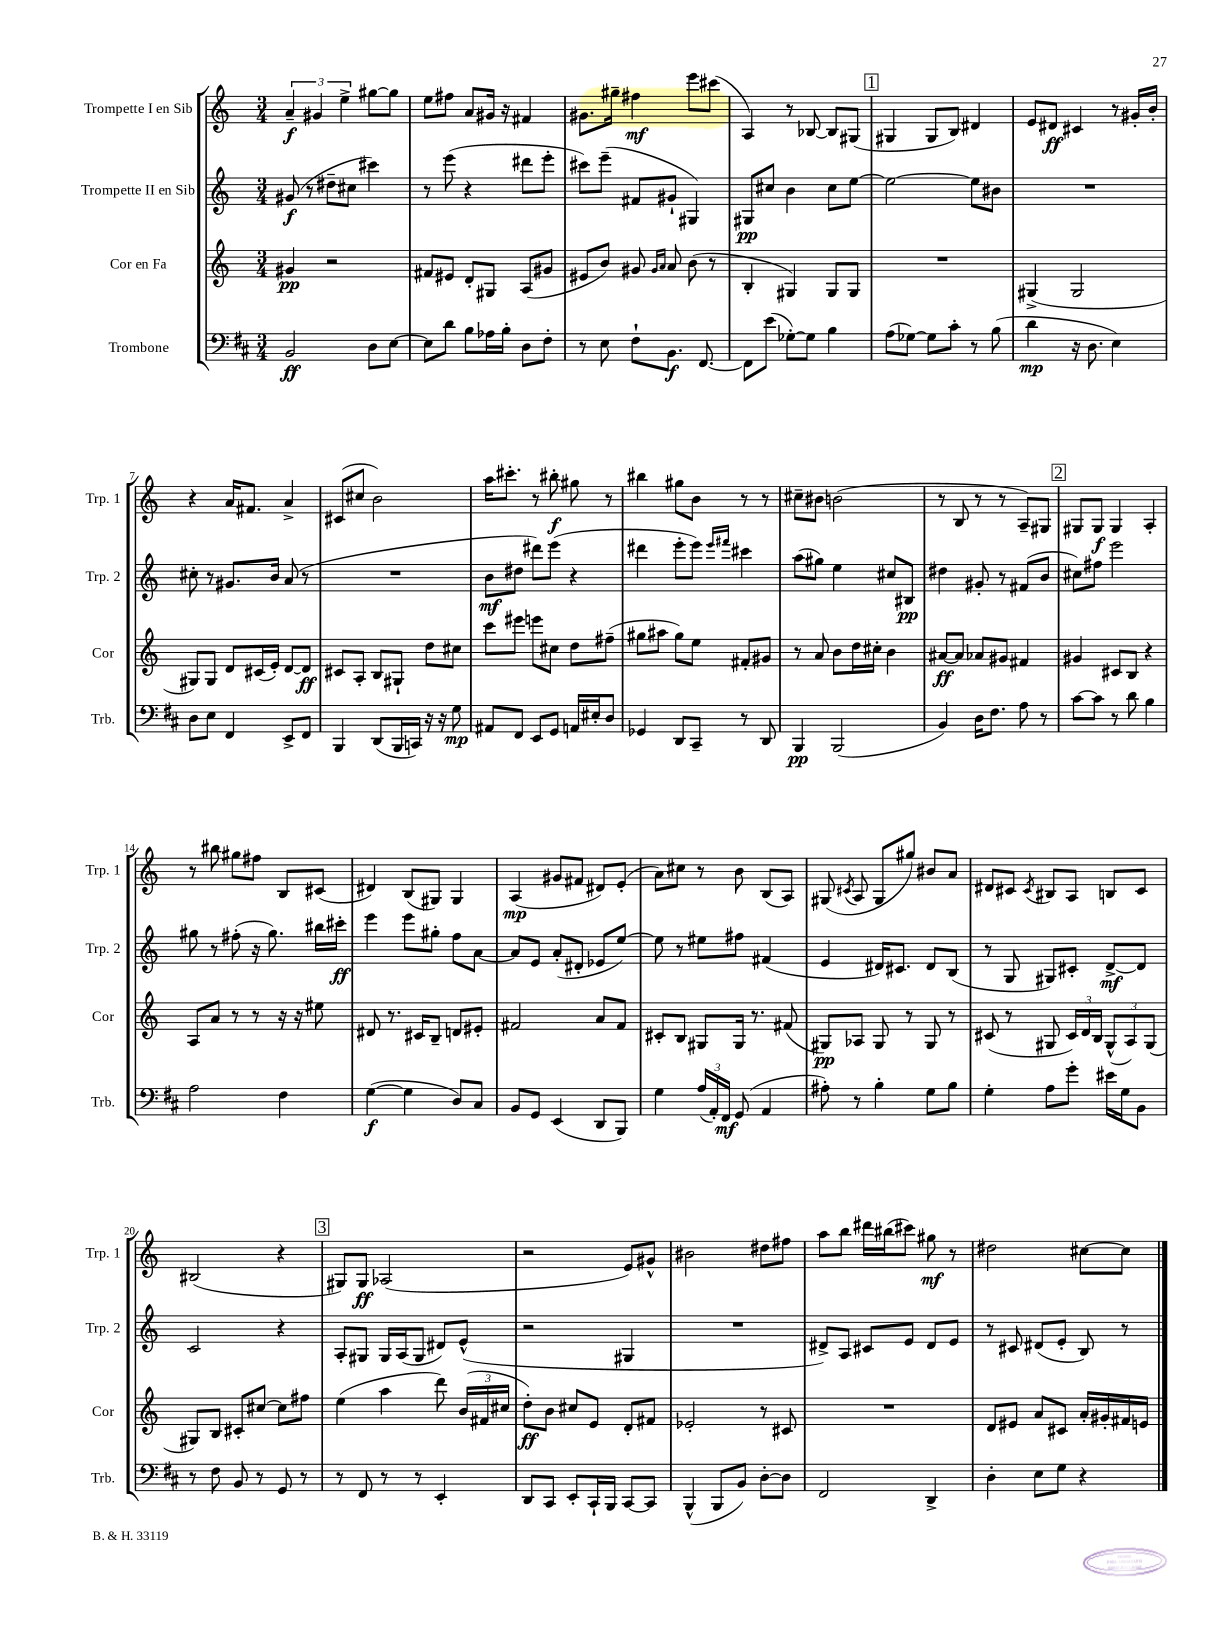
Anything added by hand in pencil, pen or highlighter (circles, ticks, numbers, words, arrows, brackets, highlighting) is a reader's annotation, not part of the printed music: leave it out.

**kern	**kern	**kern	**kern
*staff4	*staff3	*staff2	*staff1
*clefF4	*clefG2	*clefG2	*clefG2
*k[f#c#]	*k[]	*k[]	*k[]
*M3/4	*M3/4	*M3/4	*M3/4
2BB/	4g#/	(8g#/	6a~/
.	.	8r	.
.	.	.	6g#/
.	2r	8dd#~\L	.
.	.	.	6ee^\
.	.	8cc#\J	.
8D\L	.	4ccc#\)	[8gg#\L
[8E\J	.	.	8gg#\]J
=	=	=	=
8E\]L	8f#/L	8r	8ee\L
8d\J	8e#/J	(8eee\	8ff#\J
8B\L	8d'/L	4r	8a/L
16A-\L	8G#/J	.	16g#/Jk
16B'\JJ	.	.	16r
8D\L	(8A/L	8ddd#\L	4f#/
8F#'\J	8g#/J	8eee'\J	.
=	=	=	=
8r	8e#/L	8ccc#\L)	8.g#\L
8E\	8b/J)	(8eee~\J	.
.	.	.	16gg#~\Jk
8F#`\L	8g#/	8f#/L	4ff#\
.	16qqg#/LL	.	.
.	16qqa/JJ	.	.
8.BB\J	8a/	8g#`/J	.
.	(8b\	4G#/)	8eee\L
[8.FF#/	.	.	.
.	8r	.	(8ccc#\J
=	=	=	=
8FF#\]L	4B'/	8G#/L	4A/)
(8e\J	.	8cc#/J	.
[8G-'\L)	4G#/)	4b\	8r
8G-\]J	.	.	[8B-/
4B\	8G#/L	8cc#\L	8B-/]L
.	8G#/J	[8ee\J	(8G#/J
=	=	=	=
(8A\L	2.r	2ee\_	4G#/
[8G-\J)	.	.	.
8G-\]L	.	.	8G#/L
8c#'\J	.	.	8B/J)
8r	.	8ee\]L	4d#/
(8B\	.	8b#\J	.
=	=	=	=
4d\	(4G#^/	2.r	8e/L
.	.	.	8d#/J
16r	2G#/	.	4c#/
8.D\	.	.	.
4E\)	.	.	8r
.	.	.	16g#'/LL
.	.	.	16b'/JJ
=	=	=	=
8D\L	8G#/L)	8cc#'\	4r
8E\J	8G#/J	8r	.
4FF#/	8d/L	8.g#/L	16a/LK
.	.	.	8.f#/J
.	(16c#/L	.	.
.	16e'/JJ)	16b/Jk	.
8EE^/L	[8d/L	(8a/	4a^/
8FF#/J	8d/]J	8r	.
=	=	=	=
4BBB/	8c#/L	2.r	(8c#/L
.	8A'/J	.	8cc#/J
(8DD/L	8B/L	.	2b\)
16BBB/L	8G#`/J	.	.
16CC/JJ)	.	.	.
16r	8dd\L	.	.
16r	.	.	.
8G\	8cc#\J	.	.
=	=	=	=
8AA#/L	8ccc\L	8b\L	16aa\LK
.	.	.	8.ccc#'\J
8FF#/J	8eee#\J	8dd#\J	.
8EE/L	8eee\L	8ddd#\L)	8r
8GG/J	8cc#\J	(8eee\J	8bb#'\
16AA/LL	8dd\L	4r	8gg#\
16E#'/J	.	.	.
8D/J	(8ff#~\J	.	8r
=	=	=	=
4GG-/	8gg#\L	4ddd#\	4bb#\
.	8aa#\J	.	.
8DD/L	8gg#\L)	8eee'\L	8gg#\L
8CC#~/J	8ee\J	8eee\J)	8b\J
.	.	16qqeee/LL	.
.	.	16qqfff#/JJ	.
8r	8f#'/L	4ccc#\	8r
8DD/	8g#/J	.	8r
=	=	=	=
4BBB/	8r	(8aa\L	8cc#~\L
.	8a/	8gg#\J)	8b#\J
(2BBB/	8b\L	4ee\	(2b\
.	16dd\L	.	.
.	16cc#'\JJ	.	.
.	4b\	8cc#/L	.
.	.	8B#/J	.
=	=	=	=
4BB/)	[8a#/L	4dd#\	8r
.	8a#/]J	.	8B/
16D\LK	8a-/L	8g#'/	8r
8.F#\J	.	.	.
.	8g#/J	8r	8r
8A\	4f#/	(8f#/L	8A~/L)
8r	.	8b/J	8G#/J
=	=	=	=
[8c#\L	4g#/	8cc#\L)	8G#/L
8c#\]J	.	8ff#\J	8G#/J
8r	8c#/L	2eee\	4G#/
8d\	8B/J	.	.
4B\	4r	.	4A'/
=	=	=	=
2A\	8A/L	8gg#\	8r
.	8a/J	8r	8bb#\
.	8r	(8ff#'\	8gg#\L
.	8r	16r	8ff#\J
.	.	8.gg#\)	.
4F#\	16r	.	8B/L
.	16r	.	.
.	8ee#\	16bb#\LL	(8c#/J
.	.	16ccc#'\JJ	.
=	=	=	=
([4G\	8d#/	4eee\	4d#/)
.	8.r	.	.
4G\]	.	8eee\L	(8B/L
.	16c#/LK	.	.
.	8B~/J	8gg#'\J	8G#/J)
8D/L)	8d/L	8ff\L	4G#/
8C#/J	8e#'/J	[8a\J	.
=	=	=	=
8BB/L	2f#/	8a/]L	(4A/
8GG/J	.	8e/J	.
(4EE/	.	(8a'/L	8g#/L
.	.	8d#'/J	8f#/J
8DD/L	8a/L	8e-/L	8d#/L)
8BBB/J)	8f#/J	[8ee/J)	(8e'/J
=	=	=	=
4G\	8c#'/L	8ee\]	8a\L)
.	8B/J	8r	8cc#\J
(24A/LL	8G#/L	8ee#\L	8r
24AA'/)	.	.	.
24FF#/JJ	.	.	.
(8GG/	16G#/Jk	8ff#\J	8b\
.	8.r	.	.
4AA/	.	(4f#/	(8B/L
.	(8f#/	.	8A/J)
=	=	=	=
8A#'\)	8G#/L)	4e/	(8G#/
.	.	.	8qc#/
8r	8A-/J	.	8A/
4B'\	8G#/	16d#/LK)	8G#/L
.	.	8.c#/J	.
.	8r	.	8gg#/J)
8G\L	8G#/	8d#/L	8b#/L
8B\J	8r	(8B/J	8a/J
=	=	=	=
4G'\	(8c#/	8r	8d#/L
.	8r	8G/	8c#/J
.	.	.	8qc#/
8A\L	8G#/	8G#/L)	8B#/L
8g'\J	24c#/LL)	8c#'/J	8A/J
.	24d/	.	.
.	24B/JJ	.	.
16e#\LL	(12G#^^/L	[8d^/L	8B/L
16G\J	.	.	.
.	12A/)	.	.
8BB\J	.	8d/]J	8c#/J
.	(12G#/J	.	.
=	=	=	=
8r	8G#/L)	2c/	(2B#/
8F#\	8B/J	.	.
8BB/	8c#'/L	.	.
8r	[8cc#/J	.	.
8GG/	8cc#\]L	4r	4r
8r	8ff#\J	.	.
=	=	=	=
8r	(4ee\	8A'/L	8G#/L)
8FF#/	.	8G#/J	8G#/J
8r	4aa\	16G#/LL	(2A-/
.	.	(16A/J	.
8r	.	8G#/J	.
4EE'/	8ddd\)	8d#/L)	.
.	(24b/LL	(8e^^/J	.
.	24f#/	.	.
.	24cc#/JJ	.	.
=	=	=	=
8DD/L	8dd'\L)	2r	2r
8CC#/J	8b\J	.	.
8EE'/L	8cc#/L	.	.
16CC#`/L	8e/J	.	.
16BBB/JJ	.	.	.
[8CC#/L	8d'/L	4G#/	8e/L)
8CC#/]J	8f#/J	.	8g#^^/J
=	=	=	=
(4BBB^^/	2e-'/	2.r	2b#\
8BBB/L	.	.	.
8BB/J)	.	.	.
[8D'\L	8r	.	8dd#\L
8D\]J	8c#/	.	8ff#\J
=	=	=	=
2FF#/	2.r	8d#^/L)	8aa\L
.	.	8A/J	8bb\J
.	.	8c#/L	16ddd#\LL
.	.	.	(16bb#\J
.	.	8e/J	8ccc#\J)
4DD^/	.	8d#/L	8gg#\
.	.	8e/J	8r
=	=	=	=
4D'\	8d/L	8r	2dd#\
.	8e#/J	8c#/	.
8E\L	8a/L	(8d#/L	.
8G\J	8c#/J	8e'/J	.
4r	16a'/LL	8B/)	[8cc#\L
.	16g#'/	.	.
.	16f#/	8r	8cc#\]J
.	16e/JJ	.	.
==	==	==	==
*-	*-	*-	*-
